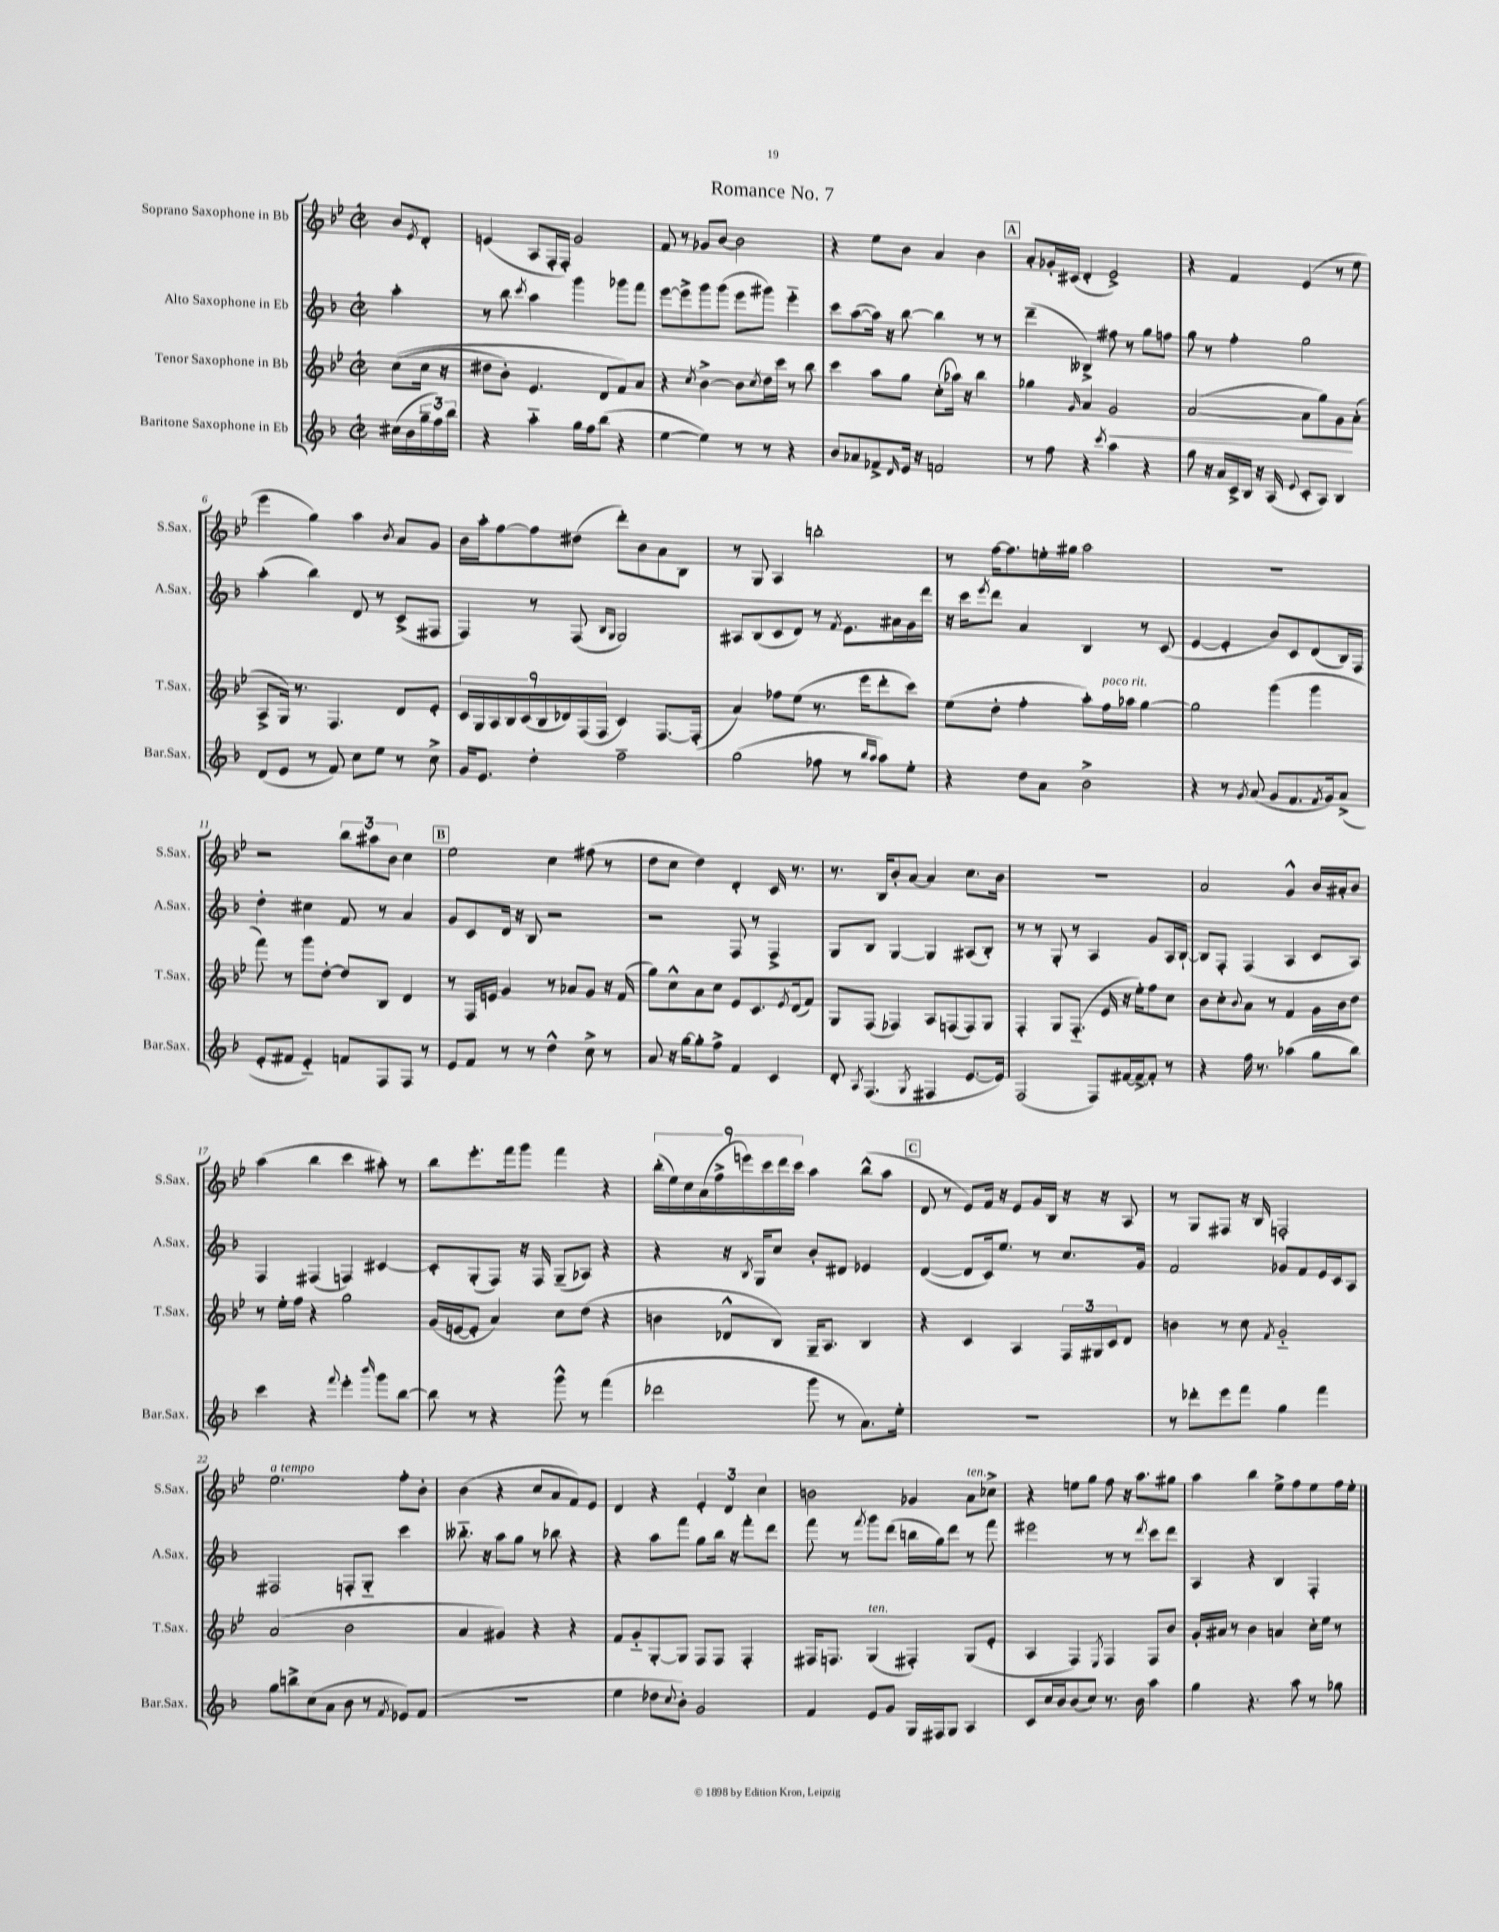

**kern	**kern	**kern	**kern
*staff4	*staff3	*staff2	*staff1
*clefG2	*clefG2	*clefG2	*clefG2
*k[b-]	*k[b-e-]	*k[b-]	*k[b-e-]
*M2/2	*M2/2	*M2/2	*M2/2
*met(c|)	*met(c|)	*met(c|)	*met(c|)
(16cc#	&((8cc	4aa'	8b-
16b-	.	.	.
.	.	.	8qe-
24gg~	16cc	.	8d'
24ff)	.	.	.
.	16r	.	.
24bb-	.	.	.
=	=	=	=
4r	8dd#	8r	(4e
.	8b-')	8bb-	.
.	.	8qccc	.
4aa'~	4.e-	4aa	8A
.	.	.	16F'
.	.	.	16F')
16gg	.	4ggg	2g
16ff	.	.	.
(8bb-	8d	.	.
4r	8f&)	8ggg-	.
.	8a	8fff	.
=	=	=	=
[4ee	4r	[8eee	8f
.	.	8eee^]	8r
.	8qcc	.	.
4ee])	[4b-^	8ggg	8g-
.	.	(8ggg	[8b-
8r	8b-]	8eee	2b-]
.	8qcc	.	.
8r	16dd	8ggg#)	.
.	16ccc	.	.
4r	8r	4eee'~	.
.	8bb-	.	.
=	=	=	=
8b-	4ccc	8ccc	4r
8a-	.	([8aa	.
8f-^	8aa	16aa])	8ee-
.	.	16r	.
16qqd	.	.	.
16e	8gg	[8bb-	8b-
16r	.	.	.
2f	(8cc'	4bb-]	4a
.	16aa-)	.	.
.	16r	.	.
.	4bb-	8r	4b-
.	.	8r	.
=	=	=	=
8r	4gg-	(4ddd~	8a'
8ff	.	.	16g-'
.	.	.	(16c#
.	16qqg	.	.
4r	4a	4B--^)	4d'
8qccc	.	.	.
4aa	2g	8ff#	2e-^)
.	.	8r	.
4r	.	8gg	.
.	.	8ff	.
=	=	=	=
8gg	([2a	8gg	4r
16r	.	8r	.
16a	.	.	.
16c^	.	4ff'	4f
16B-	.	.	.
16r	.	.	.
(16A	.	.	.
8qqe	.	.	.
8c'	8a]	2gg	(4e-
8A)	8gg)	.	.
4B-	8g	.	8r
.	(8a'	.	8ee-
=	=	=	=
(8d	8A^	(4aa'	4eee-
8e	16G)	.	.
.	8.r	.	.
8r	.	4bb-)	4gg)
8f)	4.F	.	.
8cc	.	8d	4aa
8ee	.	8r	.
.	.	.	8qb-
8r	8d	(8c^	8a
8cc^	8e-'	8F#	8g
=	=	=	=
16g	18c	4F)	16b-
.	18G	.	.
8.e	.	.	16aa'
.	18A	.	.
.	.	.	[8ff
.	18B-	.	.
.	(18c	.	.
4dd'	.	8r	8ff]
.	18B-	.	.
.	18d-)	.	.
.	.	(8F	(8dd#
.	(18F	.	.
.	18F	.	.
.	.	16qqB-	.
.	.	16qqG	.
2ff~	4c)	2G)	8ddd')
.	.	.	8b-
.	[8.F	.	8a
.	.	.	8B-
.	(16F']	.	.
=	=	=	=
(2gg	4a)	8A#	8r
.	.	(8B-	8G
.	8ff-	8c	4A
.	(8ee-	8d)	.
8ff-	8.r	8r	2bb'
.	.	8qf	.
8r	.	8.e	.
.	16eee-	.	.
16qqbb-	.	.	.
16qqaa	.	.	.
8aa)	8ddd'	.	.
.	.	16a#	.
8ee'	8ccc)	16g	.
.	.	16ddd	.
=	=	=	=
4r	(8ee-	16r	8r
.	.	16ccc	.
.	.	8qeee	.
.	8dd'	8ddd	[16ff
.	.	.	8.ff]
8dd	4ff'	4a	.
8a	.	.	16ee'
.	.	.	16gg#
2b-^	8aa')	4B-	2aa
.	16ff	.	.
.	16aa-	.	.
.	[4gg	8r	.
.	.	(8c	.
=	=	=	=
4r	2gg]	[4e	1r
8r	.	4e']	.
8qg	.	.	.
(8a	.	.	.
8g	(4ggg	8b-)	.
8.f	.	8c	.
.	4ggg	(8d	.
8qf	.	.	.
16g)	.	.	.
(8a^	.	16B-)	.
.	.	16F	.
=	=	=	=
8e'	8fff)	4dd'	2r
8f#	8r	.	.
4e'~)	8ggg	4cc#	.
.	[8dd'	.	.
8f	8dd]	8f	12bb-
.	.	.	12aa#
8F	8B-	8r	.
.	.	.	12b-
8F	4d	4a	4cc
8r	.	.	.
=	=	=	=
8e	8r	8g	2ee-
8f	16F	8c	.
.	16e	.	.
8r	4g	16d	.
.	.	16r	.
8r	.	8B-	.
4dd^^	8r	2r	4cc
.	8a-	.	.
8cc^	8g	.	(8ff#
8r	16r	.	8r
.	(16f	.	.
=	=	=	=
8a	8gg)	2r	8dd
16r	8cc^^	.	8cc
[16gg	.	.	.
8gg']	8a	.	4dd)
8ff^	8cc	.	.
4f	8e-	8F	4d'
.	8.c	8r	.
4c	.	4F^	16c
.	8qe-	.	.
.	(16d	.	8.r
.	8f)	.	.
=	=	=	=
8d'	8G	8G	8.r
8qA	.	.	.
(4.F	(8F	8B-	.
.	.	.	16B-
.	4F-)	[4G	8b-'
.	.	.	[8a
8qG	.	.	.
4F#	8A	4G]	4a]
.	(8F	.	.
[8.e	8F)	(8A#	8.cc
.	8G	8B-')	.
16e])	.	.	16b-
=	=	=	=
(2F	4F'	8r	1r
.	.	8r	.
.	8G	8G'	.
.	(8.F'~	8r	.
8F)	.	4A	.
.	16e-	.	.
[16f#	16r	.	.
16f#^_	16ee-')	.	.
8f#']	8ff	8g	.
8r	8cc	16A	.
.	.	[16B-`	.
=	=	=	=
4r	8b-	8B-]	2a
.	8cc'	8F'	.
.	8qqb-	.	.
16ff	8a	(4F	.
8.r	.	.	.
.	8r	.	.
(4aa-	4f	4A	4g^^
8gg	16g	8c	16b-
.	16b-	.	16a#'
8bb-)	8dd	8A)	8b-
=	=	=	=
4ccc	8r	4F	(4aa
.	16ee-'	.	.
.	16ff	.	.
4r	4r	(4F#	4bb-
8qqfff	.	.	.
4eee'	2gg	4F)	4ccc
16qqbbb-	.	.	.
8ggg	.	[4c#	8aa#')
[8bb-	.	.	8r
=	=	=	=
8bb-]	(16g	8c#']	8bb-
.	[16e	.	.
8r	8e']	(8G'	8.eee-'
4r	4a)	8F)	.
.	.	.	16fff
.	.	16r	8ggg
.	.	16F	.
8ggg^^	8cc	(8G~	4fff
8r	(8dd	8A-)	.
(4fff	4r	4r	4r
=	=	=	=
2ddd-	4b	4r	(18bb-'
.	.	.	18ee-)
.	.	.	18cc
.	.	.	(18a
.	.	.	18ff^
.	8d-^^	16r	.
.	.	.	18eee)
.	.	8qB-	.
.	.	16G	.
.	.	.	18ccc
.	8B-)	8cc	.
.	.	.	18ddd
.	.	.	18ccc
8ggg	16G~	8b-'	4aa
.	8.A	.	.
8r	.	8d#	.
8.a)	4B-	4e-	(8bb-^^
.	.	.	8aa
16ee'	.	.	.
=	=	=	=
1r	4r	([4d	8d
.	.	.	8r
.	4c	8d]	8e-)
.	.	16c)	16f
.	.	8.ee	16r
.	4A	.	8e-
.	.	8r	16g
.	.	.	16B-
.	24F	8.cc	16r
.	24G#	.	.
.	.	.	16r
.	24c	.	.
.	8d	.	8A
.	.	16g	.
=	=	=	=
8r	4b	2f	8r
8ddd-'	.	.	8G
8eee	8r	.	8F#
8fff	8cc	.	16r
.	.	.	16B-
.	8qf	.	.
4gg	2g'~	8g-	2F'
.	.	8f	.
4fff	.	16e	.
.	.	16c	.
.	.	8A	.
=	=	=	=
8gg	(2a	2F#	2.ee-
8bb^	.	.	.
(8cc	.	.	.
8a	.	.	.
8b-	2b-	8F'	.
8r	.	8G'~	.
8qf	.	.	.
8e-)	.	4ccc	8ff'
(8f	.	.	8b-'
=	=	=	=
1r	4a	8.bb--'~	(4b-
.	.	16r	.
.	4g#)	8aa	4r
.	.	8gg	.
.	4r	8r	8cc
.	.	8bb-	8a
.	4r	4r	8f)
.	.	.	8e-
=	=	=	=
4ee	8f	4r	4d
.	8g'~	.	.
8dd-	[8G'	8aa	4r
8qqcc	.	.	.
8b-')	8G]	8fff	.
2g	8F	8gg	6e-'
.	8F	16bb-	.
.	.	.	6d
.	.	16r	.
.	4F'	8fff'	.
.	.	.	6cc
.	.	8ddd	.
=	=	=	=
4f	16F#	8fff	2b
.	8.F	.	.
.	.	8r	.
.	.	8qfff	.
8e	(4G	8ggg	.
8g	.	(8ddd	.
16G	4F#')	16bb	4g-
16F#	.	16gg)	.
8G	.	8ddd	.
4A	(8G	8r	8a
.	8e-'	8fff	8cc-^
=	=	=	=
8c	4A	2eee#	4r
16cc	.	.	.
16b-	.	.	.
(8b-	4F)	.	8ee
8cc)	.	.	8gg
.	8qE-	.	.
8.r	4F	8r	8ff
.	.	8r	16r
16b-	.	.	8.aa
.	.	8qddd	.
4aa	8F	8ccc	.
.	8b-	8ddd	8gg#
=	=	=	=
4gg	16g'	4A	4aa
.	16a#	.	.
.	8r	.	.
4.r	4b-	4r	4bb-
.	4a	4B-	8ee-^
8aa	.	.	8ff
8r	16cc'	4F'	8ee-
.	16ee-	.	.
8gg-	8r	.	16ff
.	.	.	16ee-'
==	==	==	==
*-	*-	*-	*-
